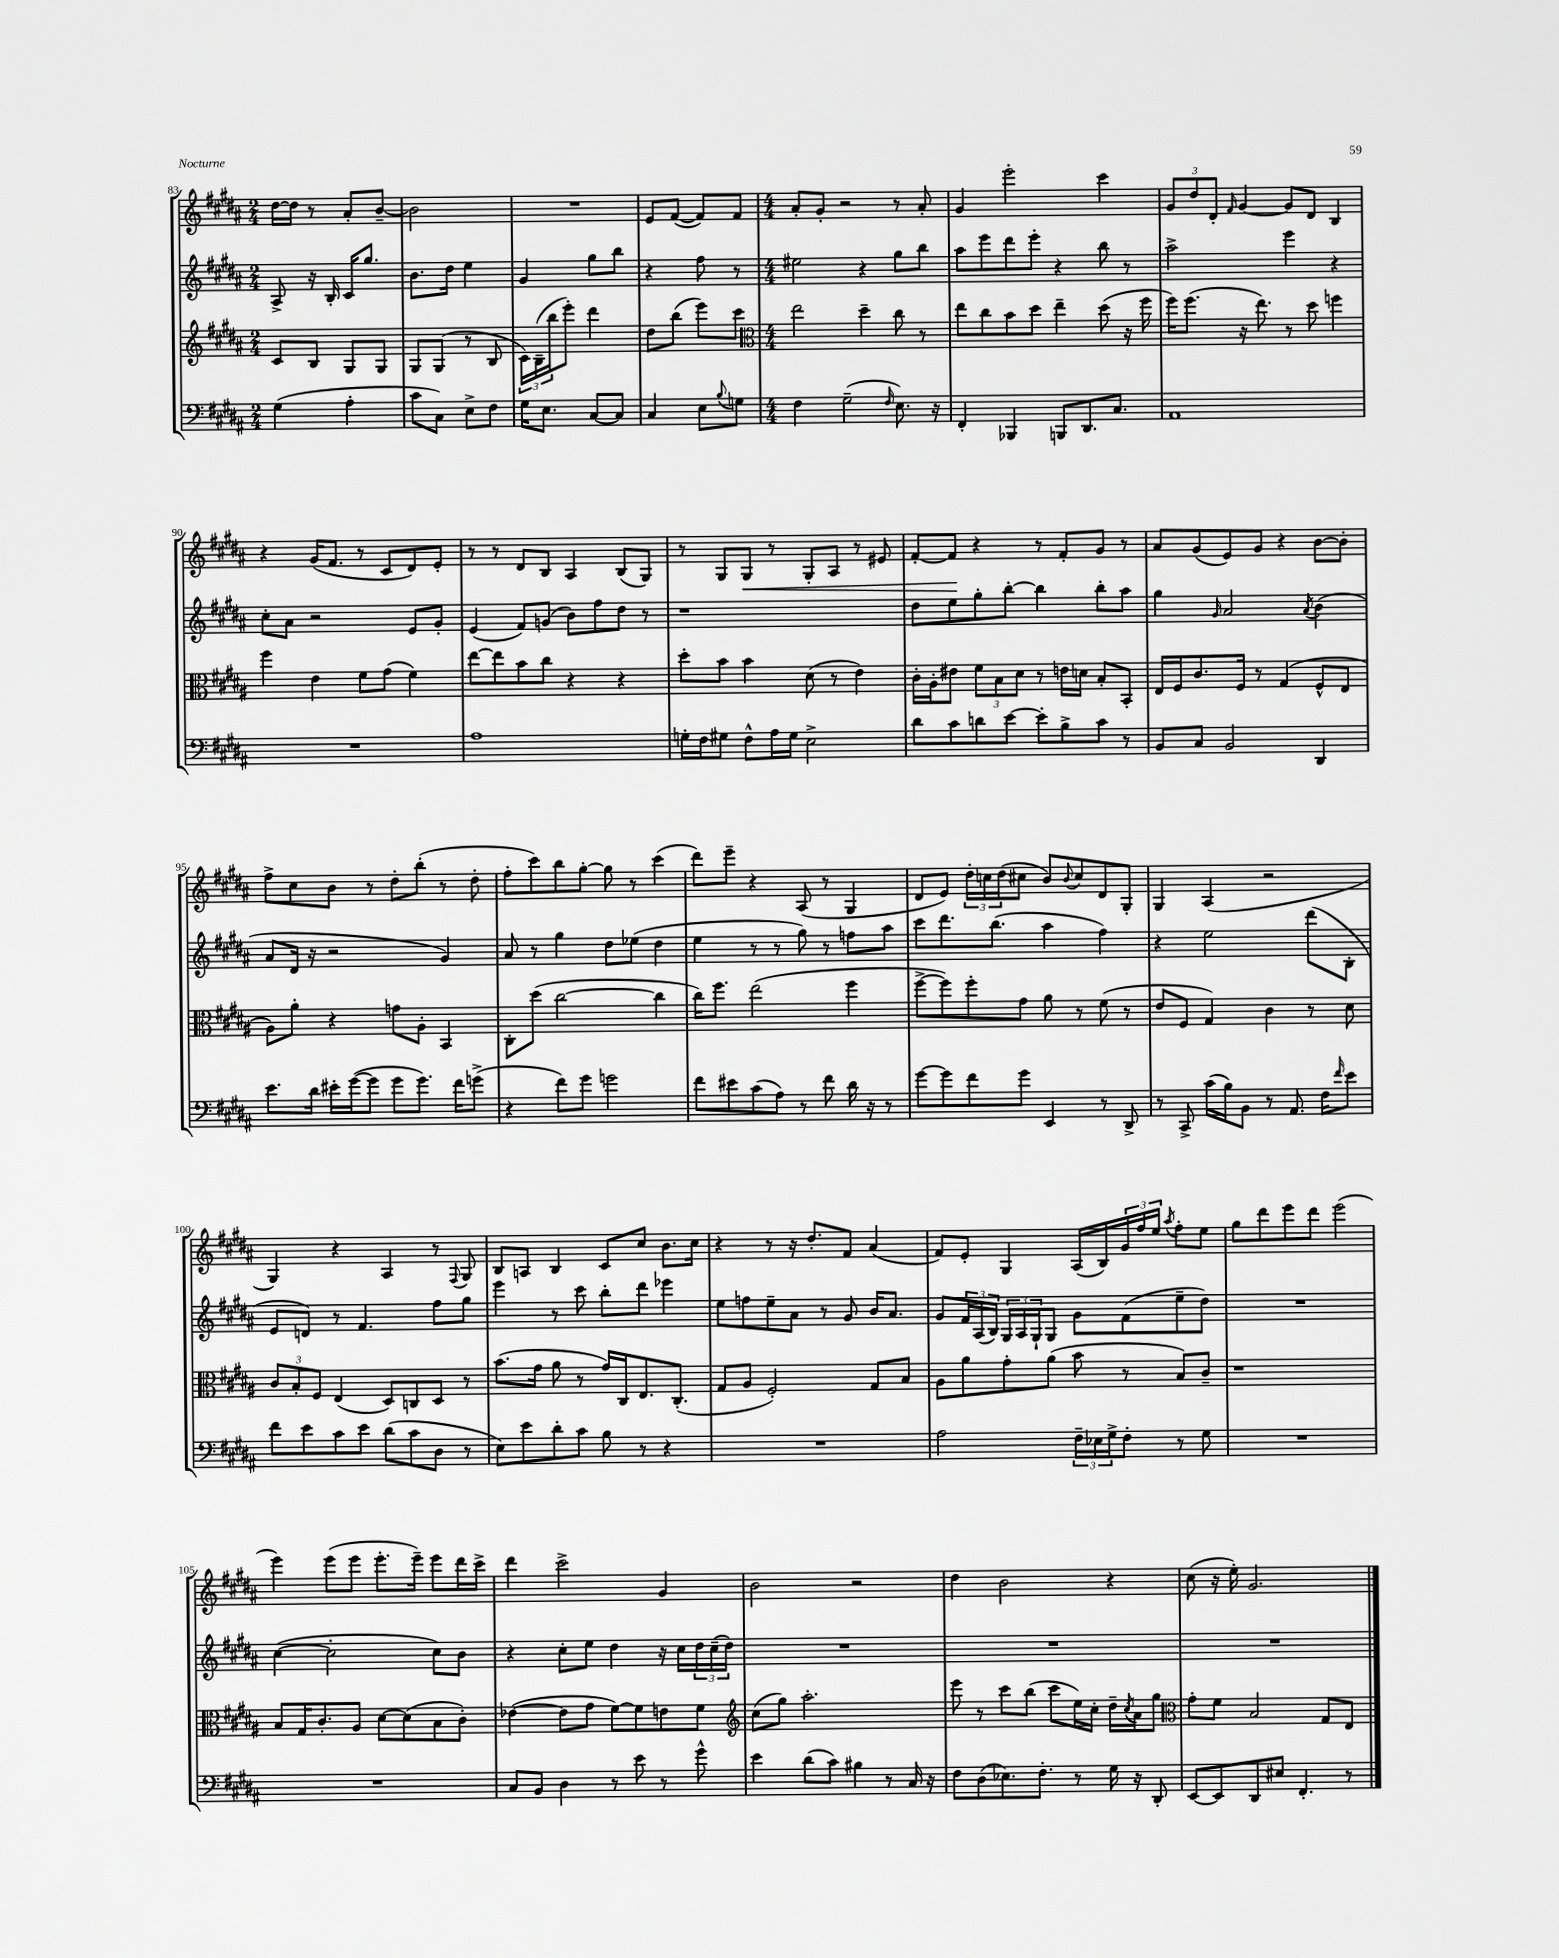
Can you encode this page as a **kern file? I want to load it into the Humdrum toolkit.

**kern	**kern	**kern	**kern	**dynam
*part4	*part3	*part2	*part1	*part1
*staff4	*staff3	*staff2	*staff1	*staff1
*clefF4	*clefG2	*clefG2	*clefG2	*
*k[f#c#g#d#a#]	*k[f#c#g#d#a#]	*k[f#c#g#d#a#]	*k[f#c#g#d#a#]	*
*M2/4	*M2/4	*M2/4	*M2/4	*
=83	=83	=83	=83	=83
(4G#\	8c#/L	8A#^/	[16dd#\LL	.
.	.	.	16dd#\JJ]	.
.	8B/J	16r	8r	.
.	.	16B'/	.	.
4A#'\	8G#/L	16c#/KL	8a#'/L	.
.	.	8.gg#/J	.	.
.	8G#/J	.	[8b~/J	.
=84	=84	=84	=84	=84
8c#\L	8G#/L	8.b\L	2b\]	.
8C#\J)	(8G#/J	.	.	.
.	.	16dd#\Jk	.	.
8E^\L	8r	4ee\	.	.
8F#\J	8B/	.	.	.
=85	=85	=85	=85	=85
16G#\KL	24c#\LL)	4g#/	2r	.
.	(24B~\	.	.	.
8.E\J	.	.	.	.
.	24bb\J	.	.	.
.	8eee'\J)	.	.	.
[8C#/L	4ddd#\	8gg#\L	.	.
8C#/J]	.	8bb\J	.	.
=86	=86	=86	=86	=86
4C#/	8dd#\L	4r	8e/L	.
.	(8bb\J	.	([8f#/J	.
8E\L	8eee\L)	8ff#\	8f#/L])	.
8qqB/	.	.	.	.
8Gn\J	8ccc#\J	8r	8f#/J	.
=87	=87	=87	=87	=87
*	*clefC3	*	*	*
*M4/4	*M4/4	*M4/4	*M4/4	*
4F#\	2ee\	2ee#X\	8a#'/L	.
.	.	.	8g#'/J	.
(2G#~\	.	.	2r	.
.	4dd#~\	4r	.	.
16qqF#/	.	.	.	.
8.E\)	8cc#\	8gg#\L	8r	.
.	8r	8bb\J	8a#'/	.
16r	.	.	.	.
=88	=88	=88	=88	=88
4FF#'/	8ee\L	8aa#\L	4g#/	.
.	8cc#\	8eee\	.	.
4BBB-X/	8b\	8ddd#\	2eee'\	.
.	8dd#\J	8eee'\J	.	.
8BBBn/L	4ee~\	4r	.	.
8.DD#/	.	.	.	.
.	(8dd#\	8bb\	4ccc#\	.
8.C#/J	.	.	.	.
.	16r	8r	.	.
.	16ff#\	.	.	.
=89	=89	=89	=89	=89
1AA#	16ff#\KL)	2aa#^\	12g#/L	.
.	(8.ff#\J	.	.	.
.	.	.	12dd#/	.
.	.	.	12d#'/J	.
.	.	.	16qqf#/	.
.	16r	.	[4g#/	.
.	8.ee\)	.	.	.
.	8r	4eee\	8g#/L]	.
.	8dd#\	.	8d#/J	.
.	4ffn\	4r	4B/	.
!!LO:LB:g=z
=90	=90	=90	=90	=90
1r	4ff#\	8cc#'\L	4r	.
.	.	8a#\J	.	.
.	4e\	2r	(16g#/KL	.
.	.	.	8.f#/J	.
.	8f#\L	.	8r	.
.	(8g#\J	.	8c#/L	.
.	4f#\)	8e/L	8d#/)	.
.	.	8g#'/J	8e'/J	.
=91	=91	=91	=91	=91
1A#	[8ee\L	(4e/	8r	.
.	8ee\]	.	8r	.
.	8b\	8f#/L)	8d#/L	.
.	8cc#\J	(8gn/J	8B/J	.
.	4r	8b\L)	4A#/	.
.	.	8ff#\	.	.
.	4r	8dd#\J	(8B/L	.
.	.	8r	8G#/J)	.
=92	=92	=92	=92	=92
16Gn'\LL	8dd#'\L	1r	8r	.
16F#\J	.	.	.	.
8G#X\J	8b\J	.	8G#/L	.
!	!	!	!	!LO:HP:b
8F#^^\L	4b\	.	8G#/J	<
16A#\L	.	.	8r	.
16G#\JJ	.	.	.	.
2E^\	(8d#\	.	8G#'/L	.
.	8r	.	8A#/J	.
.	4e\)	.	8r	.
.	.	.	8e#X/	.
=93	=93	=93	=93	=93
8d#\L	16c#'\LL	8dd#\L	[8f#'/L	.
.	16A#'\J	.	.	.
8c#\	8e#X\J	8ee\	8f#/J]	.
8dn\	12f#\L	8gg#'\	4r	[
.	12B\	.	.	.
[8e\J	.	[8bb'\J	.	.
.	12d#\J	.	.	.
8e'\L]	8r	4bb\]	8r	.
8B^\	16en\LL	.	8f#'/L	.
.	16dn\JJ	.	.	.
8c#\J	8B'/L	8bb'\L	8g#/J	.
8r	8BB'/J	8aa#\J	8r	.
=94	=94	=94	=94	=94
8BB/L	16E/LL	4gg#\	8a#/L	.
.	16F#/J	.	.	.
8C#/J	8.c#/	.	(8g#/	.
.	.	16qqg#/	.	.
2BB/	.	2a#/	8e/)	.
.	16F#/Jk	.	.	.
.	8r	.	8g#/J	.
.	(4G#/	.	4r	.
.	.	8qa#/	.	.
4DD#/	8F#^^/L	(4b\	[8b\L	.
.	8E/J	.	8b'\J]	.
!!LO:LB:g=z
=95	=95	=95	=95	=95
8.e\L	8A#\L)	8a#/L	8ff#^\L	.
.	8a#'\J	16d#/Jk	8cc#\	.
16d#\Jk	.	16r	.	.
16e#X'\LL	4r	2r	8b\J	.
([16g#\J	.	.	.	.
8g#\J]	.	.	8r	.
8g#\L	8gn\L	.	8dd#'\L	.
8.g#\J)	8A#'\J	.	(8bb'\J	.
.	4BB/	4g#/)	8r	.
16f#\KL	.	.	.	.
(8gn^\J	.	.	8dd#'\	.
=96	=96	=96	=96	=96
4r	8C#'\L	8a#/	8ff#'\L	.
.	(8dd#\J	8r	8ccc#\)	.
8f#\L)	[2cc#\	4gg#\	8bb\	.
8g#\J	.	.	[8gg#'\J	.
2gn\	.	8dd#\L	8gg#\]	.
.	.	(8ee-X\J	8r	.
.	4cc#\]	4dd#\	(4ccc#\	.
=97	=97	=97	=97	=97
8f#\L	16cc#\KL)	4ee\	8ddd#\L)	.
.	8.ff#\J	.	.	.
8e#X\	.	.	8eee~\J	.
(8c#\	(2ee\	8r	4r	.
8A#\J)	.	8r	.	.
8r	.	8gg#\)	(8A#/	.
8f#\	.	8r	8r	.
16d#\	4ff#\	8ffn\L	4G#/	.
16r	.	.	.	.
8r	.	8aa#\J	.	.
=98	=98	=98	=98	=98
[8g#\L	[8ff#^\L	8ccc#\L	8d#/L	.
8g#\]	8ff#\])	8.ddd#\	8e/J)	.
8f#\	8ff#'\	.	24dd#'\LL	.
.	.	.	24ccn\	.
.	.	(8.bb\J	.	.
.	.	.	(24dd#\J	.
8g#\J	8g#\J	.	8cc#X\J	.
4EE/	8a#\	4aa#\	8b/L)	.
.	.	.	8qqb/	.
.	8r	.	8cc#/	.
8r	(8f#\	4ff#\)	8d#/	.
8DD#^/	8r	.	8G#'/J	.
=99	=99	=99	=99	=99
8r	8e/L	4r	4G#/	.
8CC#^/	8F#/J	.	.	.
(16c#\LL	4G#/)	2ee\	(4A#/	.
16B\J)	.	.	.	.
8BB\J	.	.	.	.
8r	4c#\	.	2r	.
8.AA#/	.	.	.	.
.	8r	(8ddd#\L	.	.
16F#\KL	.	.	.	.
16qqf#/	.	.	.	.
8e\J	8d#\	8B'\J	.	.
!!LO:LB:g=z
=100	=100	=100	=100	=100
8f#\L	12c#/L	8e/L	4G#/)	.
.	12B'/	.	.	.
8e\	.	8dn/J)	.	.
.	12F#/J	.	.	.
8c#\	(4E/	8r	4r	.
8e\J	.	4.f#/	.	.
(8d#\L	8D#/L)	.	4A#/	.
8c#\	8Cn/	.	.	.
8D#\J	8D#/J	8ff#\L	8r	.
.	.	.	8qqF#/	.
8r	8r	8gg#\J	8G#/	.
=101	=101	=101	=101	=101
8E\L)	(8.b\L	4eee\	8B/L	.
8e\	.	.	8An/J	.
.	16g#\Jk	.	.	.
8d#'\	8a#\	8r	4B/	.
8c#\J	8r	8ccc#\	.	.
8B\	16g#/LL)	8bb'\L	8c#/L	.
.	16C#/J	.	.	.
8r	8.E/	8ddd#\J	8cc#/J	.
4r	.	4eee-X\	8.b\L	.
.	(8.C#'/J	.	.	.
.	.	.	16cc#\Jk	.
=102	=102	=102	=102	=102
1r	8G#/L	8ee\L	4r	.
.	8A#/J	8ffn\	.	.
.	2F#'/)	8ee~\	8r	.
.	.	8a#\J	16r	.
.	.	.	8.dd#'/L	.
.	.	8r	.	.
.	.	8g#/	8f#/J	.
.	8G#/L	16b/KL	(4a#/	.
.	.	8.a#/J	.	.
.	8B/J	.	.	.
=103	=103	=103	=103	=103
2A#\	8A#\L	8g#/L	8f#/L)	.
.	8a#\	24f#/L	8e'/J	.
.	.	(24A#/	.	.
.	.	24B/JJ)	.	.
.	8g#'\	24G#/LL	4G#/	.
.	.	24A#/	.	.
.	.	24G#`/J	.	.
.	(8a#\J	8G#/J	.	.
24F#~\LL	8b\	8g#\L	(16A#/LL	.
24E-X\	.	.	.	.
.	.	.	16B/)	.
24G#^\J	.	.	.	.
8F#'\J	8r	(8f#\	24g#/	.
.	.	.	24ff#/	.
.	.	.	24ee/JJ	.
.	.	.	8qaa#/	.
8r	8B/L)	8ee~\	8ff#'\L	.
8G#\	8c#~/J	8dd#\J)	8ee\J	.
=104	=104	=104	=104	=104
1r	1r	1r	8gg#\L	.
.	.	.	8ddd#\	.
.	.	.	8eee\	.
.	.	.	8ddd#\J	.
.	.	.	(2eee\	.
!!LO:LB:g=z
=105	=105	=105	=105	=105
1r	8B/L	([4cc#\	4eee\)	.
.	16G#/K	.	.	.
.	8.c#'/	.	.	.
.	.	2cc#'\]	(8eee\L	.
.	8A#/J	.	8eee\J	.
.	[8d#\L	.	8.eee'\L	.
.	(8d#\]	.	.	.
.	.	.	16eee~\Jk)	.
.	8B\	8cc#\L)	8eee\L	.
.	8c#'\J)	8b\J	16ddd#\L	.
.	.	.	16ccc#^\JJ	.
=106	=106	=106	=106	=106
8C#/L	([4e-X\	4r	4ddd#\	.
8BB/J	.	.	.	.
4D#\	8e-\L]	8cc#'\L	2ccc#^\	.
.	8g#\J	8ee\J	.	.
8r	[8f#\L)	4dd#\	.	.
8e\	8f#\]	.	.	.
8r	8en\	16r	4g#/	.
.	.	16cc#\LL	.	.
8g#^^\	8f#\J	24dd#\	.	.
.	.	(24cc#~\	.	.
.	.	24dd#\JJ)	.	.
=107	=107	=107	=107	=107
*	*clefG2	*	*	*
4e\	(8cc#\L	1r	2b\	.
.	8gg#\J)	.	.	.
(8d#\L	2.aa#'\	.	.	.
8c#\J)	.	.	.	.
4B#X\	.	.	2r	.
8r	.	.	.	.
16C#/	.	.	.	.
16r	.	.	.	.
=108	=108	=108	=108	=108
8F#\L	8eee\	1r	4dd#\	.
(8D#\	8r	.	.	.
8.E-X\)	8ccc#\L	.	2b\	.
.	(8bb\J	.	.	.
8.F#'\J	.	.	.	.
.	8ccc#\L	.	.	.
8r	16ee\L)	.	.	.
.	16cc#'\JJ	.	.	.
16G#\	16dd#~\LL	.	4r	.
.	8qcc#/	.	.	.
16r	16a#\J	.	.	.
8DD#'/	8gg#\J	.	.	.
=109	=109	=109	=109	=109
*	*clefC3	*	*	*
[8EE/L	8g#'\L	1r	(8cc#\	.
8EE/]	8f#\J	.	16r	.
.	.	.	16ee'\)	.
8DD#/	2B/	.	2.g#/	.
8E#X/J	.	.	.	.
4.FF#'/	.	.	.	.
.	8G#/L	.	.	.
8r	8E/J	.	.	.
==	==	==	==	==
*-	*-	*-	*-	*-
